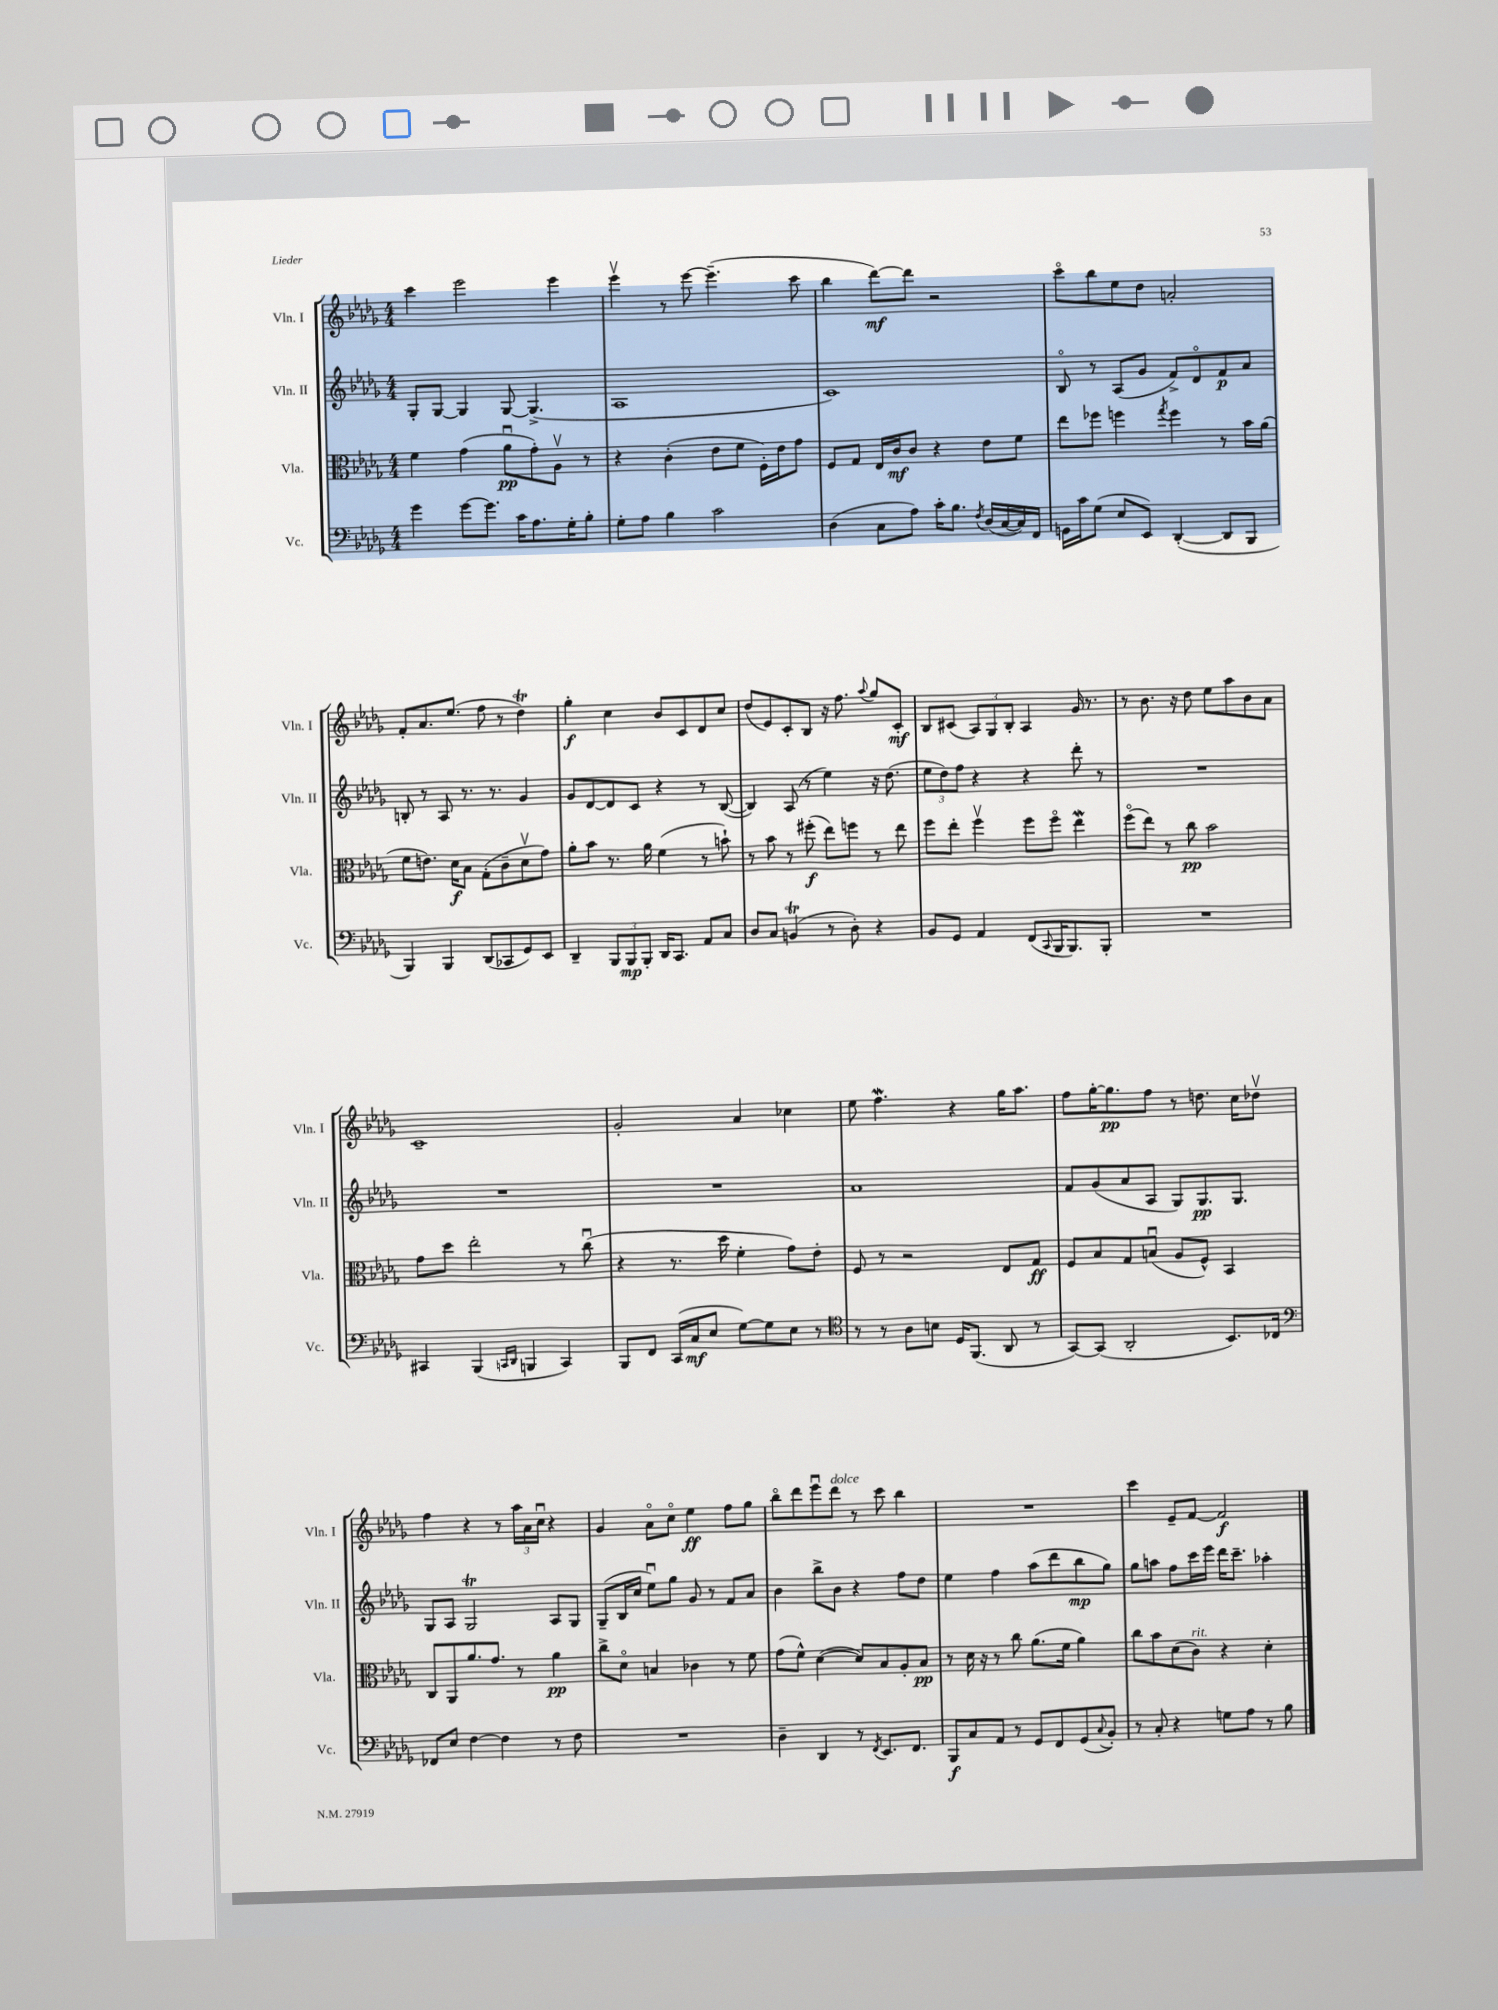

**kern	**kern	**kern	**kern
*staff4	*staff3	*staff2	*staff1
*clefF4	*clefC3	*clefG2	*clefG2
*k[b-e-a-d-g-]	*k[b-e-a-d-g-]	*k[b-e-a-d-g-]	*k[b-e-a-d-g-]
*M4/4	*M4/4	*M4/4	*M4/4
4g-	4f	8G-'	4ccc
.	.	[8G-	.
[8g-	(4g-	4G-]	2eee-
8.g-]	.	.	.
.	8a-u	[8G-	.
16c	.	.	.
8.A-	8g-')	(4.G-^]	.
.	8A-v	.	4eee-
16G-'	.	.	.
8B-'	8r	.	.
=	=	=	=
8G-'	4r	1A-	4eee-v
8A-	.	.	.
4B-	(4c'	.	8r
.	.	.	[8eee-
2c	8e-	.	(4.eee-~]
.	8f	.	.
.	16F')	.	.
.	16e-	.	.
.	8g-	.	8ccc
=	=	=	=
(4D-	8F	1c)	4bb-
.	8G-	.	.
8C	16E-	.	[8ddd-)
.	16c	.	.
8A-)	8c	.	8ddd-]
16c'	4r	.	2r
8.B-	.	.	.
8qF	.	.	.
(16D-	8e-	.	.
[16C	.	.	.
16C])	8f	.	.
16FF	.	.	.
=	=	=	=
16GG	8ee-	8B-o	8ccco
16c	.	.	.
(8G-	8ff-	8r	8bb-
8E-	4ff	(8A-	8ee-
8EE-)	.	8g-	8dd-
.	8qgg-	.	.
([4DD-'	4ff	8f^)	2a'
.	.	8d-o	.
8DD-]	8r	8f	.
8BBB-	16b-	8a-	.
.	(16a-	.	.
=	=	=	=
4BBB-)	8f	8B'	8f'
.	8.e)	8r	8.a-
4BBB-	.	8A-	.
.	16d-	.	(8.ee-
.	8B-	8.r	.
(8DD-	(8G-'	.	8ff
.	.	8.r	.
8CC-	8c~	.	8r
8GG-)	8d-v	4g-	4dd-)
8EE-	8g-)	.	.
=	=	=	=
4DD-~	8a-'	8g-	4gg-'
.	8b-	[8d-	.
12BBB-	8.r	8d-]	4cc
12BBB-	.	.	.
.	.	8c	.
12BBB-'	.	.	.
.	16a-	.	.
16DD-	(4f	4r	8b-
8.CC	.	.	.
.	.	.	8c
8AA-	8r	8r	8d-
8C	8b`)	([8B-	8cc
=	=	=	=
8D-	8r	4B-])	(8dd-
8C	8b-	.	8e-)
(4BB	8r	(8A-	8c'
.	(8ff#'	8r	8B-
8r	8ee-)	4ee-)	16r
.	.	.	8.ff
8D-')	8ff	.	.
.	.	.	8qqaa-
4r	8r	16r	8gg-
.	.	(8.dd-	.
.	8ee-	.	8c'
=	=	=	=
8BB-	8ff	12ee-	8B-
.	.	12dd-)	.
8GG-	8ee-'	.	(8c#
.	.	12ff	.
4AA-	4ffv	4r	12A-)
.	.	.	12G-
.	.	.	12B-'
(8FF	8ff	4r	4A-
8qqCC	.	.	.
16BBB-	8ffo	.	.
8.BBB-)	.	.	.
.	4ee-	8ddd-'	16g-
.	.	.	8.r
8BBB-'	.	8r	.
=	=	=	=
1r	(8ffo	1r	8r
.	8ee-)	.	8.b-
.	8r	.	.
.	.	.	16r
.	8cc	.	8dd-
.	2b-	.	8ee-
.	.	.	8aa-
.	.	.	8b-
.	.	.	8a-
=	=	=	=
4CC#	8g-	1r	1c~
.	8dd-	.	.
(4BBB-	2ee-'	.	.
16qqCC	.	.	.
16qqDD-	.	.	.
4BBB	.	.	.
4CC)	8r	.	.
.	(8ccu	.	.
=	=	=	=
8BBB-	4r	1r	2g-'
8FF	.	.	.
(16CC	8.r	.	.
16C	.	.	.
8E-	.	.	.
.	16dd-	.	.
[8G-)	4f'	.	4a-
8G-]	.	.	.
8E-	8g-)	.	4cc-
8r	8e-'	.	.
=	=	=	=
*clefC4	*	*	*
8r	8F	1a-	8ee-
8r	8r	.	4.ff
8A-	2r	.	.
8B	.	.	.
16D-	.	.	4r
(8.FF	.	.	.
8AA-	8E-	.	16gg-
.	.	.	8.aa-
8r	8G-	.	.
=	=	=	=
[8GG-)	8F	8f	8ff
(8GG-]	8B-	(8g-	[16gg-'
.	.	.	8.gg-]
2AA-'	8G-	8a-	.
.	(8Bu	8A-	8ff
.	8A-	8G-)	8r
.	8F^^)	8.G-	8.dd
8.BB-)	4BB-	.	.
.	.	8.G-	16cc
.	.	.	8dd-v
16C-	.	.	.
=	=	=	=
*clefF4	*	*	*
8FF-	8C	8G-	4ff
8E-	8AA-	8A-	.
[4F	8.a-	2G-	4r
.	8.g-	.	.
4F]	.	.	8r
.	8r	.	24aa-
.	.	.	24a-
.	.	.	24ccu
8r	4a-	8A-	4r
8F	.	8G-	.
=	=	=	=
1r	8cc^	(8G-~	4g-
.	8d-o	16B-	.
.	.	16cc	.
.	4B	8ee-u)	8a-o
.	.	8gg-	8cco
.	4c-	8g-	4ee-
.	.	8r	.
.	8r	8f	8ff
.	8f	8a-	8gg-
=	=	=	=
4D-~	(8g-	4b-	8bb-o
.	8f^^)	.	8ddd-
4DD-	([4d-	8bb-^	8eee-u
.	.	8b-	8ddd-
8r	8d-])	4r	8r
8qFF	.	.	.
8.EE-	8B-	.	8ccc
.	8A-'	8ff	4bb-
8.FF	.	.	.
.	8B-	8dd-	.
=	=	=	=
8BBB-	8r	4ee-	1r
8C	16d-	.	.
.	16r	.	.
8AA-	8r	4ff	.
8r	8cc	.	.
8GG-	(8.a-	(8aa-	.
8FF	.	8ddd-	.
.	16f	.	.
(8GG-	4a-)	8bb-	.
8qqC	.	.	.
8BB-')	.	8gg-)	.
=	=	=	=
8r	8cc	8gg-	4ccc
8C'	8b-	8aa	.
4r	(8d-	8ff	8e-~
.	8c)	16ccc	[8f
.	.	16eee-	.
8G	4r	16ddd-	2f]
.	.	8.ccc~	.
8A-	.	.	.
8r	4d-'	4aa-'	.
8B-	.	.	.
==	==	==	==
*-	*-	*-	*-
